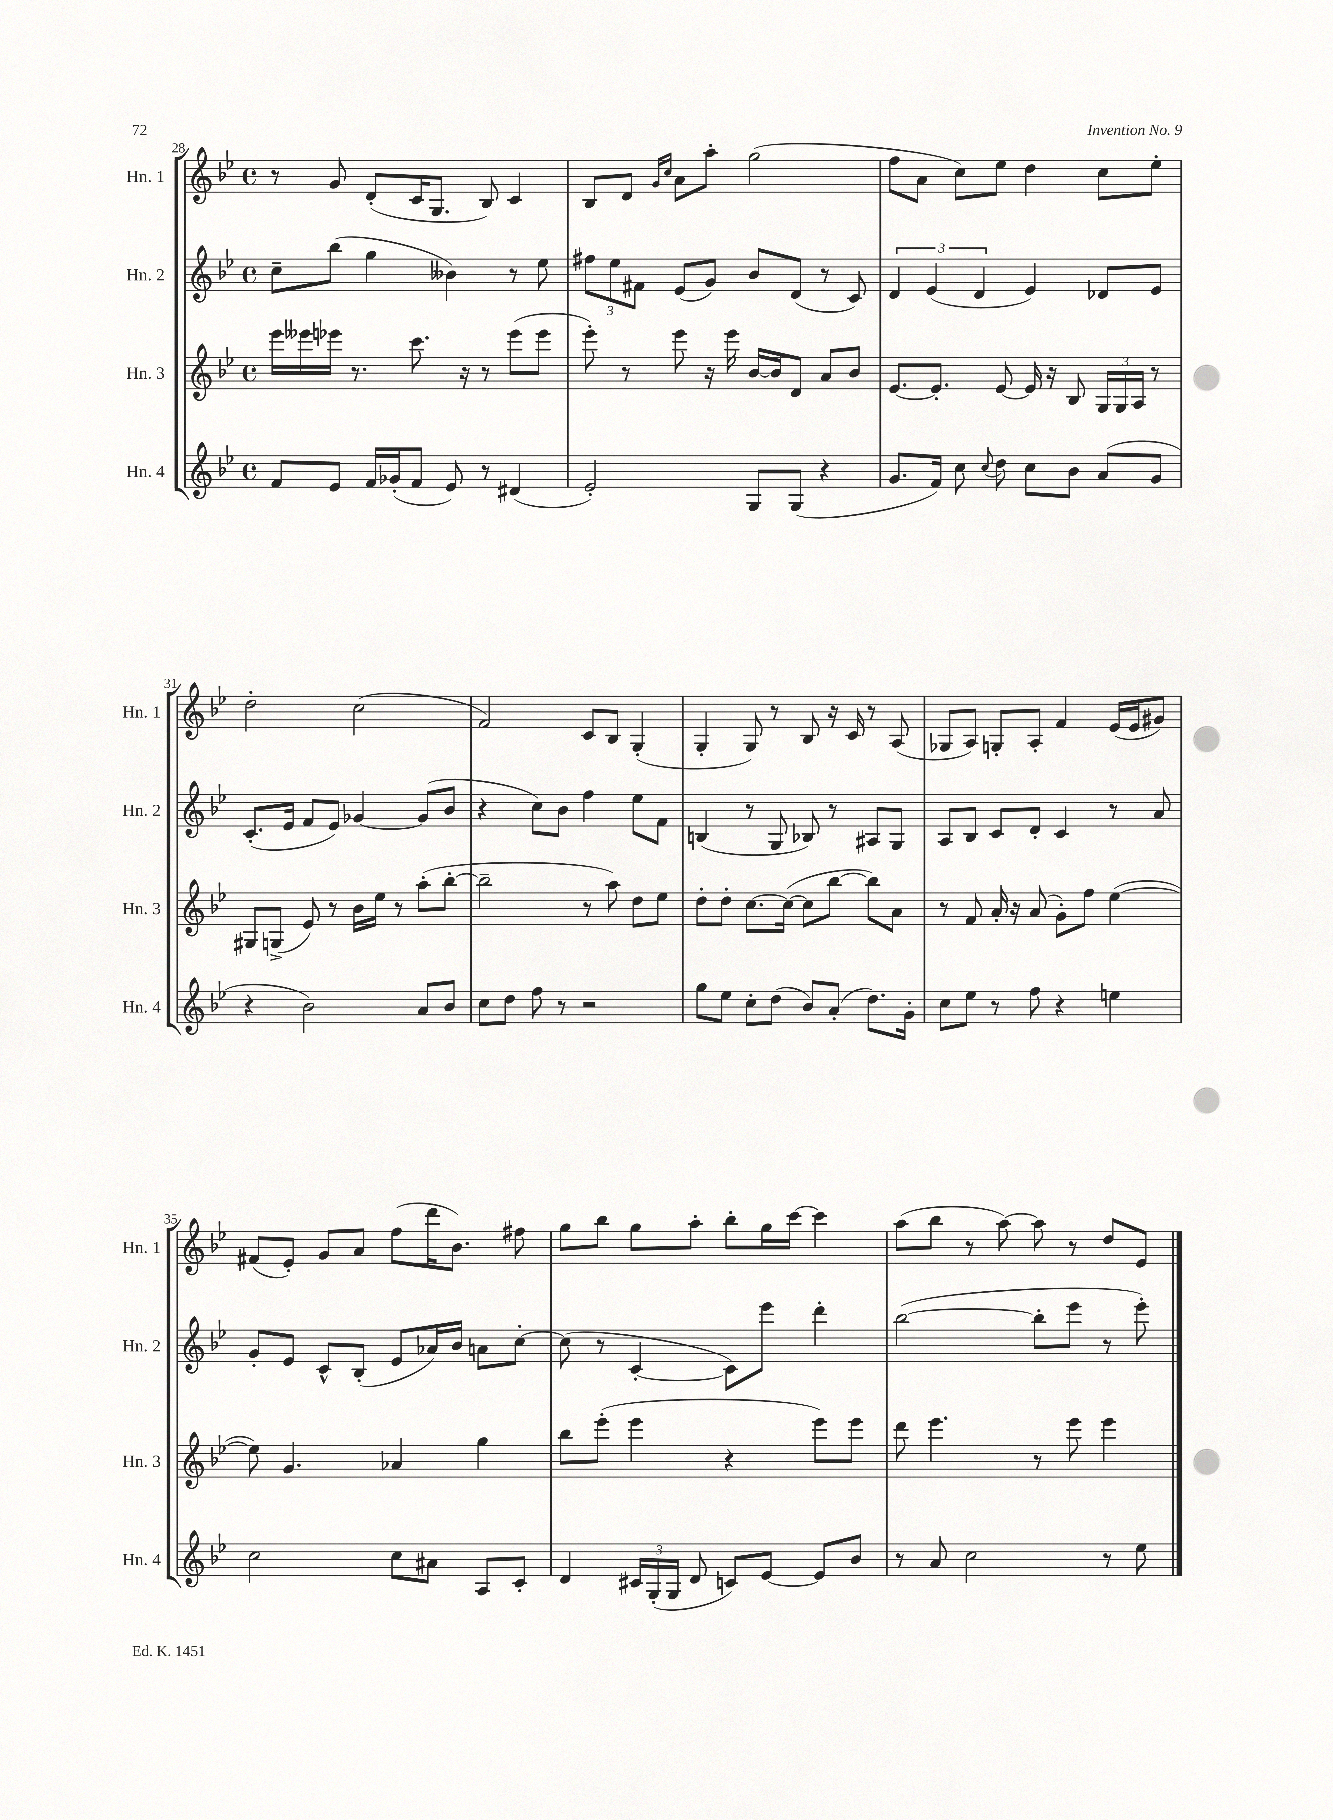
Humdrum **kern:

**kern	**kern	**kern	**kern
*part4	*part3	*part2	*part1
*staff4	*staff3	*staff2	*staff1
*I"Hn. 4	*I"Hn. 3	*I"Hn. 2	*I"Hn. 1
*I'Hn. 4	*I'Hn. 3	*I'Hn. 2	*I'Hn. 1
*clefG2	*clefG2	*clefG2	*clefG2
*k[b-e-]	*k[b-e-]	*k[b-e-]	*k[b-e-]
*M4/4	*M4/4	*M4/4	*M4/4
*met(c)	*met(c)	*met(c)	*met(c)
=28	=28	=28	=28
8f/L	16eee-\LL	8cc~\L	8r
.	16eee--X\	.	.
8e-/J	16eee-X\JJ	(8bb-\J	8g/
.	8.r	.	.
16f/LL	.	4gg\	(8d'/L
(16g-X'/J	.	.	.
8f/J	8.ccc\	.	16c/K
.	.	.	8.G/J
8e-/)	.	4b--X\)	.
.	16r	.	.
8r	8r	.	8B-/)
(4d#X/	(8eee-\L	8r	4c/
.	8eee-\J	8ee-\	.
=29	=29	=29	=29
2e-'/)	8eee-'\)	12ff#X\L	8B-/L
.	.	12ee-\	.
.	8r	.	8d/J
.	.	12f#X\J	.
.	.	.	16qqg/LL
.	.	.	16qqcc/JJ
.	8eee-\	(8e-/L	8a\L
.	16r	8g/J)	8aa'\J
.	16eee-\	.	.
8G/L	[16b-/LL	8b-/L	(2gg\
.	16b-/J]	.	.
(8G/J	8d/J	(8d/J	.
4r	8a/L	8r	.
.	8b-/J	8c/)	.
=30	=30	=30	=30
8.g/L	[8.e-/L	6d/	8ff\L
.	.	.	8a\J
.	.	(6e-/	.
16f/Jk)	8.e-'/J]	.	.
8cc\	.	.	8cc\L)
.	.	6d/	.
8qqcc/	.	.	.
8dd\	[8e-/	.	8ee-\J
8cc\L	16e-/]	4e-/)	4dd\
.	16r	.	.
8b-\J	8B-/	.	.
(8a/L	24G/LL	8d-X/L	8cc\L
.	24G/	.	.
.	24A/JJ	.	.
8g/J	8r	8e-/J	8ee-'\J
!!LO:LB:g=z
=31	=31	=31	=31
4r	8G#X/L	(8.c'/L	2dd'\
.	(8Gn^/J	.	.
.	.	16e-/Jk	.
2b-\)	8e-/)	8f/L	.
.	8r	8e-/J)	.
.	16b-\LL	[4g-X/	(2cc\
.	16ee-\JJ	.	.
.	8r	.	.
8a/L	(8aa'\L	(8g-/L]	.
8b-/J	[8bb-'\J	8b-/J	.
=32	=32	=32	=32
8cc\L	2bb-~\]	4r	2f/)
8dd\J	.	.	.
8ff\	.	8cc\L)	.
8r	.	8b-\J	.
2r	8r	4ff\	8c/L
.	8aa\)	.	8B-/J
.	8dd\L	8ee-\L	(4G'/
.	8ee-\J	8f\J	.
=33	=33	=33	=33
8gg\L	8dd'\L	(4Bn/	4G'/
8ee-\J	8dd'\J	.	.
8cc'\L	[8.cc\L	8r	8G/)
(8dd\J	.	8G/	8r
.	(16cc\Jk_	.	.
8b-/L)	8cc\L]	8B-X/)	8B-/
(8a'/J	[8bb-\J	8r	16r
.	.	.	16c/
8.dd\L)	8bb-\L])	8A#X/L	8r
.	8a\J	8G/J	(8A/
16g'\Jk	.	.	.
=34	=34	=34	=34
8cc\L	8r	8A/L	8G-X/L
8ee-\J	8f/	8B-/J	8A/J)
8r	16a'/	8c/L	8Gn'/L
.	16r	.	.
8ff\	(8a/	8d'/J	8A'/J
4r	8g'\L)	4c/	4f/
.	8ff\J	.	.
4een\	([4ee-\	8r	(16e-/LL
.	.	.	16e-/J
.	.	8a/	8g#X/J)
!!LO:LB:g=z
=35	=35	=35	=35
2cc\	8ee-\])	8g'/L	(8f#X/L
.	4.g/	8e-/J	8e-'/J)
.	.	8c^^/L	8g/L
.	.	(8B-'/J	8a/J
8cc\L	4a-X/	8e-/L	(8ff\L
8a#X\J	.	16a-X/L)	16ddd\K
.	.	16b-/JJ	8.b-\J)
8A/L	4gg\	8an\L	.
8c'/J	.	[8cc'\J	8ff#X\
=36	=36	=36	=36
4d/	8bb-\L	(8cc\]	8gg\L
.	(8eee-'\J	8r	8bb-\J
24c#X/LL	4eee-\	[4c'/	8gg\L
(24G'/	.	.	.
24G/JJ	.	.	.
8d/	.	.	8aa'\J
8cn/L)	4r	8c\L])	8bb-'\L
[8e-/J	.	8eee-\J	16gg\L
.	.	.	[16ccc\JJ
8e-/L]	8eee-\L)	4ddd'\	4ccc\]
8b-/J	8eee-\J	.	.
=37	=37	=37	=37
8r	8ddd\	([2bb-\	(8aa\L
8a/	4.eee-\	.	8bb-\J
2cc\	.	.	8r
.	.	.	[8aa\)
.	8r	8bb-'\L]	8aa\]
.	8eee-\	8eee-\J	8r
8r	4eee-\	8r	8dd/L
8ee-\	.	8eee-'\)	8e-/J
==	==	==	==
*-	*-	*-	*-
